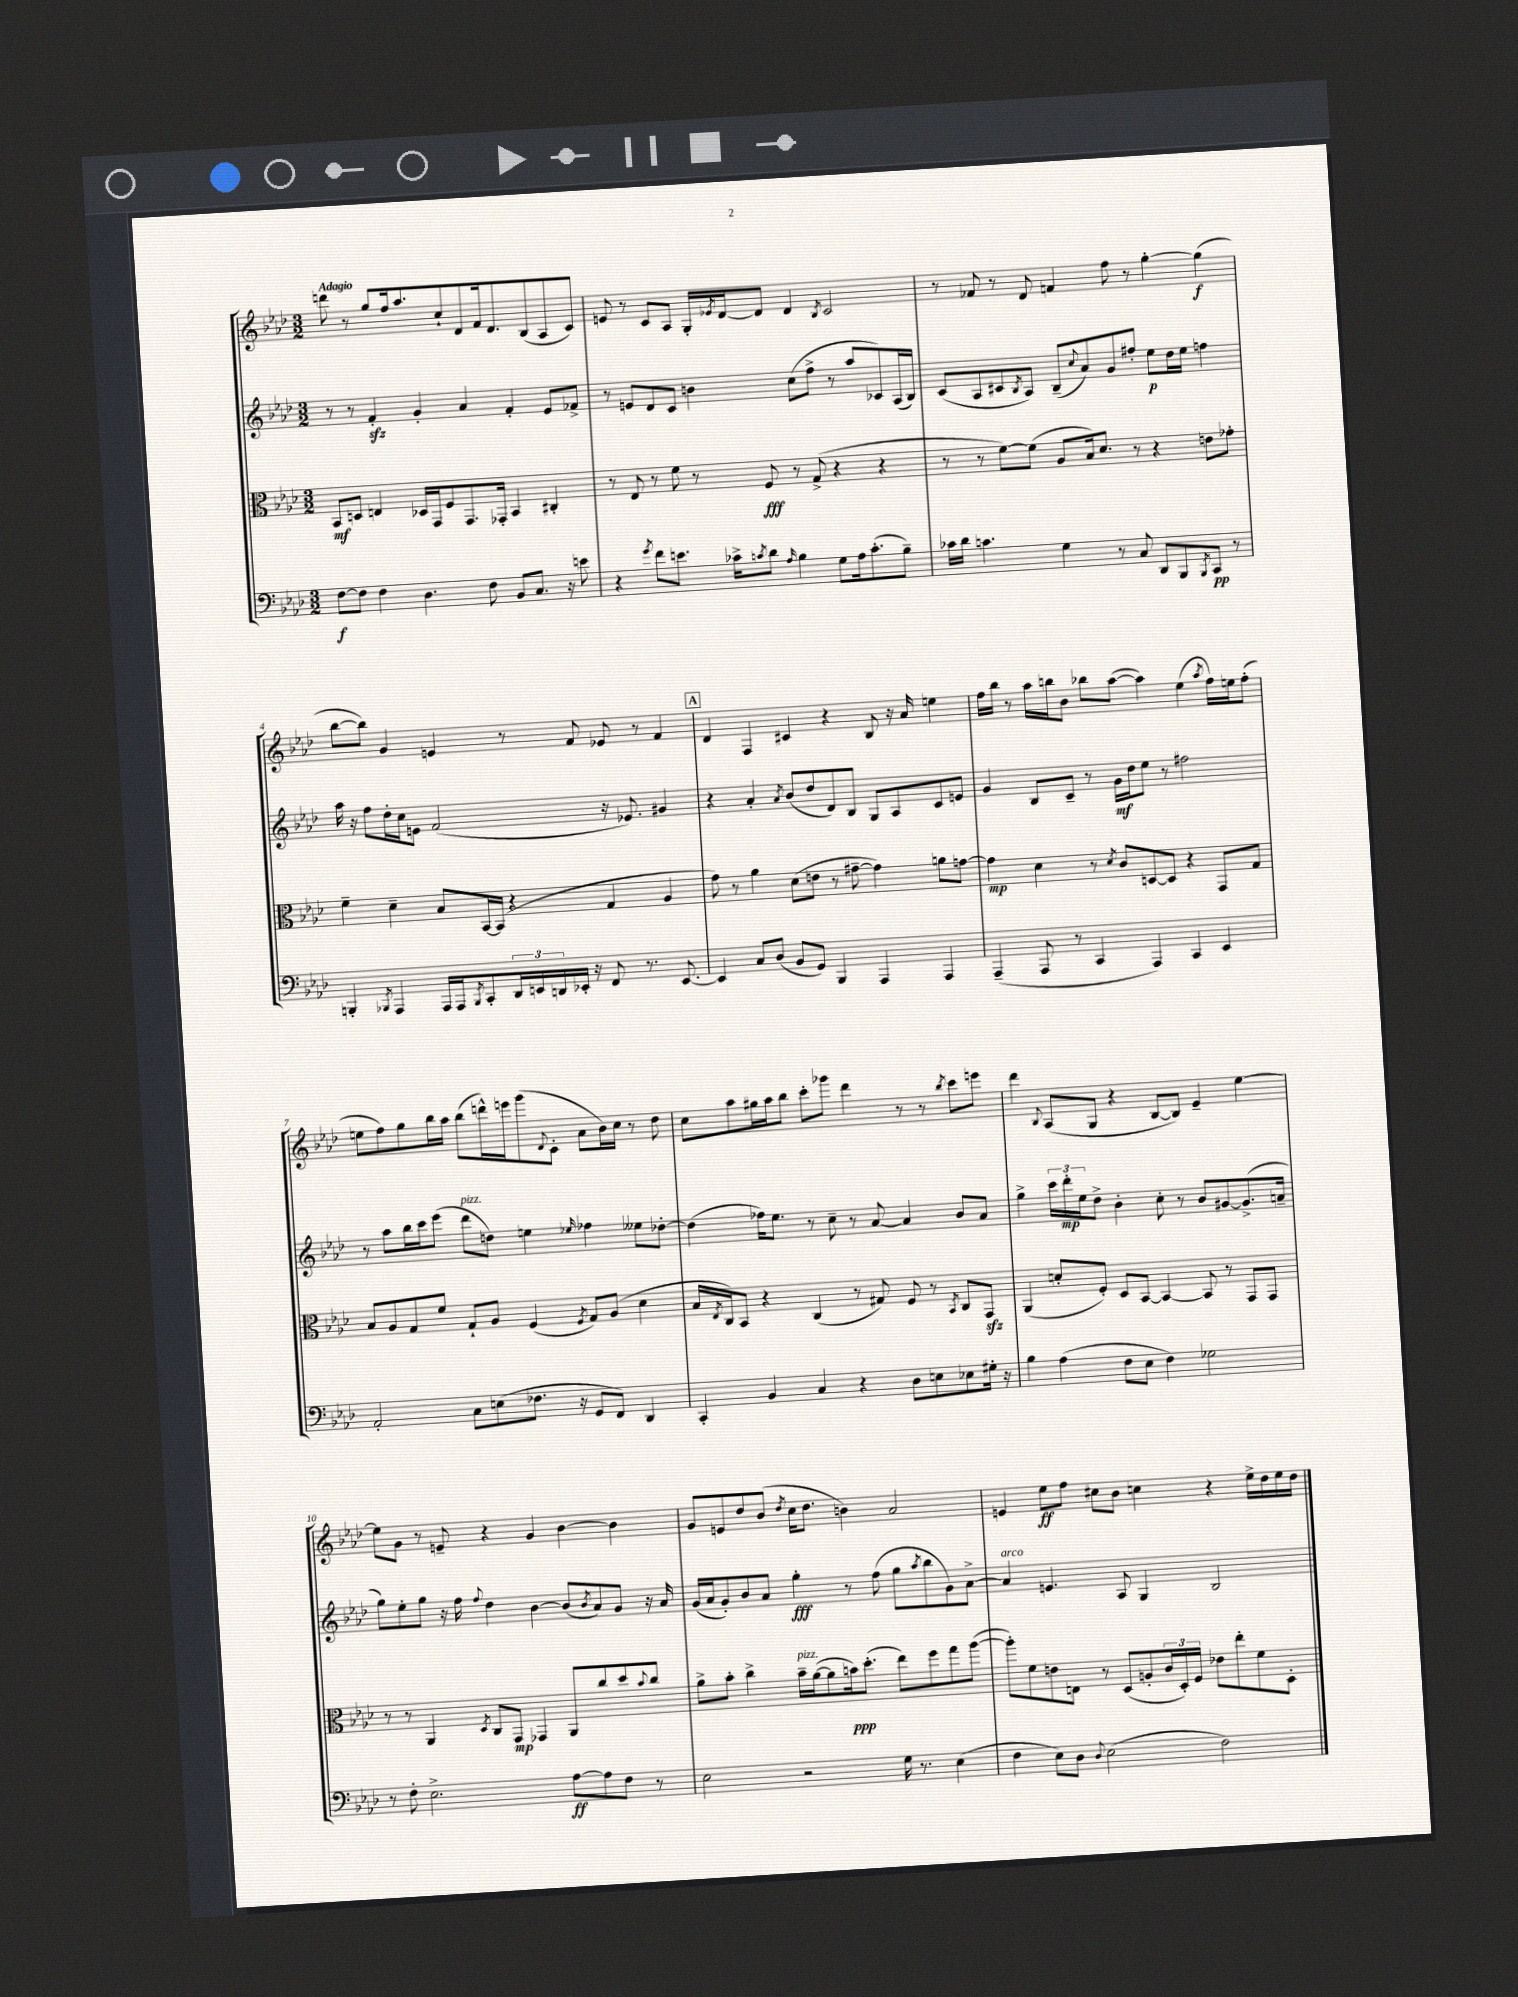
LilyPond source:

<<
\new StaffGroup <<
\new Staff = "s0" {
    \clef treble \key aes \major \numericTimeSignature \time 3/2 \tempo "Adagio"
    d'''8 r8 g''8 f''16 aes''8. c''8-! des'8 f'16 des'8. bes8( aes8 c'8) |
    e'8 r8 c'8 aes8 g16-. \acciaccatura { ees'8 } des'16~ des'8 des'4 \acciaccatura { bes8 } c'2 |
    r8 fes'8 r8 des'8 f'4 f''8 r8 g''4~-. g''4\f( |
    bes''8~ bes''8) g'4 e'4 r8 f'8 ees'8 r8 f'4 |
    \mark \markup { \box "A" } des'4 f4 cis'4 r4 bes8 r16 aes'16 e''4 |
    f''16 bes''16 r8 aes''16 b''16 bes'8 bes''8 aes''8~( aes''4) ees''4( \acciaccatura { aes''8 } f''16) e''16 f''8-.( |
    e''8 f''8) g''8 bes''16 aes''16 bes''8( d'''16-^) e'''16 g'''8( \appoggiatura { des'8 } c'8-. aes'8 bes'16) c''16 r8 des''8 |
    c''8 aes''8 gis''16 aes''16 bes''8 c'''8-. ges'''8 des'''4 r8 r8 \acciaccatura { bes''8 } c'''8 e'''8 |
    des'''4 \appoggiatura { bes8 } aes8( g8 r4 bes8~ bes8) ees'4-- ees''4~ |
    ees''8 g'8 r8 e'8-- r4 g'4 bes'4~ bes'4 |
    g'8 e'8 des''8 bes'8( \acciaccatura { des''8 } c''16 des''8. b'4) aes'2 |
    e'4 ees''8\ff f''8 cis''8 bes'8 c''4 r4 ees''16-> des''16 ees''16 des''16 \bar "|." |
}
\new Staff = "s1" {
    \clef treble \key aes \major \numericTimeSignature \time 3/2
    r8 r8 f'4-.\sfz g'4-. aes'4 f'4-. ees'8 fes'8-> |
    r8 e'8 des'8 c'8 b'4 c''8( f''8-> r8 aes''8 ces'8) aes16( bes16) |
    c'8( aes8 cis'8 \acciaccatura { bes8 } aes8) bes8--( \appoggiatura { c''8 } aes'8) g'8 fis''8-. ees''8\p des''16 ees''16 f''4 |
    aes''16 r16 f''8 des''16-. c''16 e'8 f'2( r16 ees'8.) gis'4 |
    \mark \markup { \box "A" } r4 aes'4-. \acciaccatura { aes'8 } bes'8( des''8 des'8) bes8 g8 aes8 c'8 e'8 |
    g'4 bes8 c'8-- r8 g'16\mf des''16 ees''8 r8 fis''2 |
    r8 aes''8 bes''16 c'''16 ees'''8( des'''8^\markup { \italic "pizz." } d''8) e''4 \grace { ees''16 } fes''4 eeses''8 des''8~-. |
    des''4( fes''16) ees''8. r8 c''8-- r8 aes'8~ aes'4 bes'8 aes'8 |
    g''4-> \tuplet 3/2 { c'''16 des'''16-.\mp ees''16 } des''8-> bes'4-. c''8-. r8 bes'8 gis'8~ gis'8.->( a'16-- |
    g''8) ees''8-. g''8 r16 f''16 \appoggiatura { f''8 } des''4 bes'4~ bes'8( \acciaccatura { bes'8 } aes'8) g'8 r16 aes'16 |
    g'16( aes'16 g'8-.) bes'8 aes'8 g''4-.\fff r8 f''8( g''8 \acciaccatura { aes''8 } bes''8 g'8) aes'8~-> |
    aes'4^\markup { \italic "arco" } e'4. aes8 g4 bes2 \bar "|." |
}
\new Staff = "s2" {
    \clef alto \key aes \major \numericTimeSignature \time 3/2
    bes,8\mf d8 e4 des16 g,16 f8 g,8. ges,16-. bes,4 cis4-. |
    r8 ees8 r8 f'8 r8 f8\fff r8 g8->( r4 r4 |
    r8 r8 f'8~) f'8( aes8 bes16) des'8. r8 r4 e'8 ges'8-. |
    f'4-- des'4-- bes8 bes,16~ bes,16( r4 g4 aes4 |
    \mark \markup { \box "A" } g'8) r8 aes'4 des'8( e'8 r8 gis'8~-- gis'4) a'8 g'8~ |
    g'4\mp des'4 r8 \acciaccatura { des'8 } c'8 d8~ d8 r4 g,8 g8 |
    bes8 aes8 g8 f'8 g8-! aes8 f4( \acciaccatura { f8 } g8) aes8( des'4 |
    bes16 \acciaccatura { ees8 } c16) bes,8 r4 c4( r8 gis8) f8 r8 \acciaccatura { bes,8 } c8 g,8\sfz |
    aes,4( d'8-. f8-.) des8 bes,8~ bes,4~ bes,8 r8 g,8 g,8 |
    r8 r8 aes,4 \acciaccatura { des8 } c8 g,8\mp ges,4 aes,8 c''8 des''8 \appoggiatura { bes'8 } c''8 |
    aes'8-> bes'8-. c''4-> bes'16--^\markup { \italic "pizz." } aes'16~( aes'8 b'16\ppp) des''8.-.( ees''8) f''8 g''8 aes''8~( |
    aes''8-.) f'8 e'8 e8 r8 des8( a8-. \tuplet 3/2 { c'16 des16-.) f16 } ees'8 ees''8-. f'8 des8-. \bar "|." |
}
\new Staff = "s3" {
    \clef bass \key aes \major \numericTimeSignature \time 3/2
    f8~\f f8 f4 des4. f8 bes,8 c8. r16 e'8 |
    r4 \acciaccatura { g'8 } f'8 e'8. ces'16-> \acciaccatura { c'8 } des'8 \grace { aes16 } bes4 g8 aes16 c'8.-.( bes8--) |
    ces'16 des'16 c'4. g4 r8 c8 des,8 bes,,8 \acciaccatura { bes,,8 } c,8\pp r8 |
    b,,4-. \acciaccatura { bes,,8 } aes,,4 aes,,16 aes,,16 \acciaccatura { bes,,8 } c,8-. \tuplet 3/2 { des,16 e,16 d,16 } ees,16-. r16 f,8 r8. ees,8.~ |
    \mark \markup { \box "A" } ees,4 c8 des8( bes,8 g,8) bes,,4 aes,,4 aes,,4 |
    aes,,4--( aes,,8 r8 c,4 aes,,4) c,4 ees,4 |
    aes,2-. c8 e8( fes8. r16 g,8 f,8) des,4 |
    c,4-. bes,4 c4 r4 des8 e8 ees8 gis16-. r16 |
    bes4 aes4( f8 ees8 f4) ges2 |
    r8 f8-. ees2.-> aes8~\ff aes8 f8 r8 |
    ees2 r2 g16 r8. ees4( |
    f4 ees8) des8 \appoggiatura { des8 } ees2( f2) \bar "|." |
}
>>
>>
